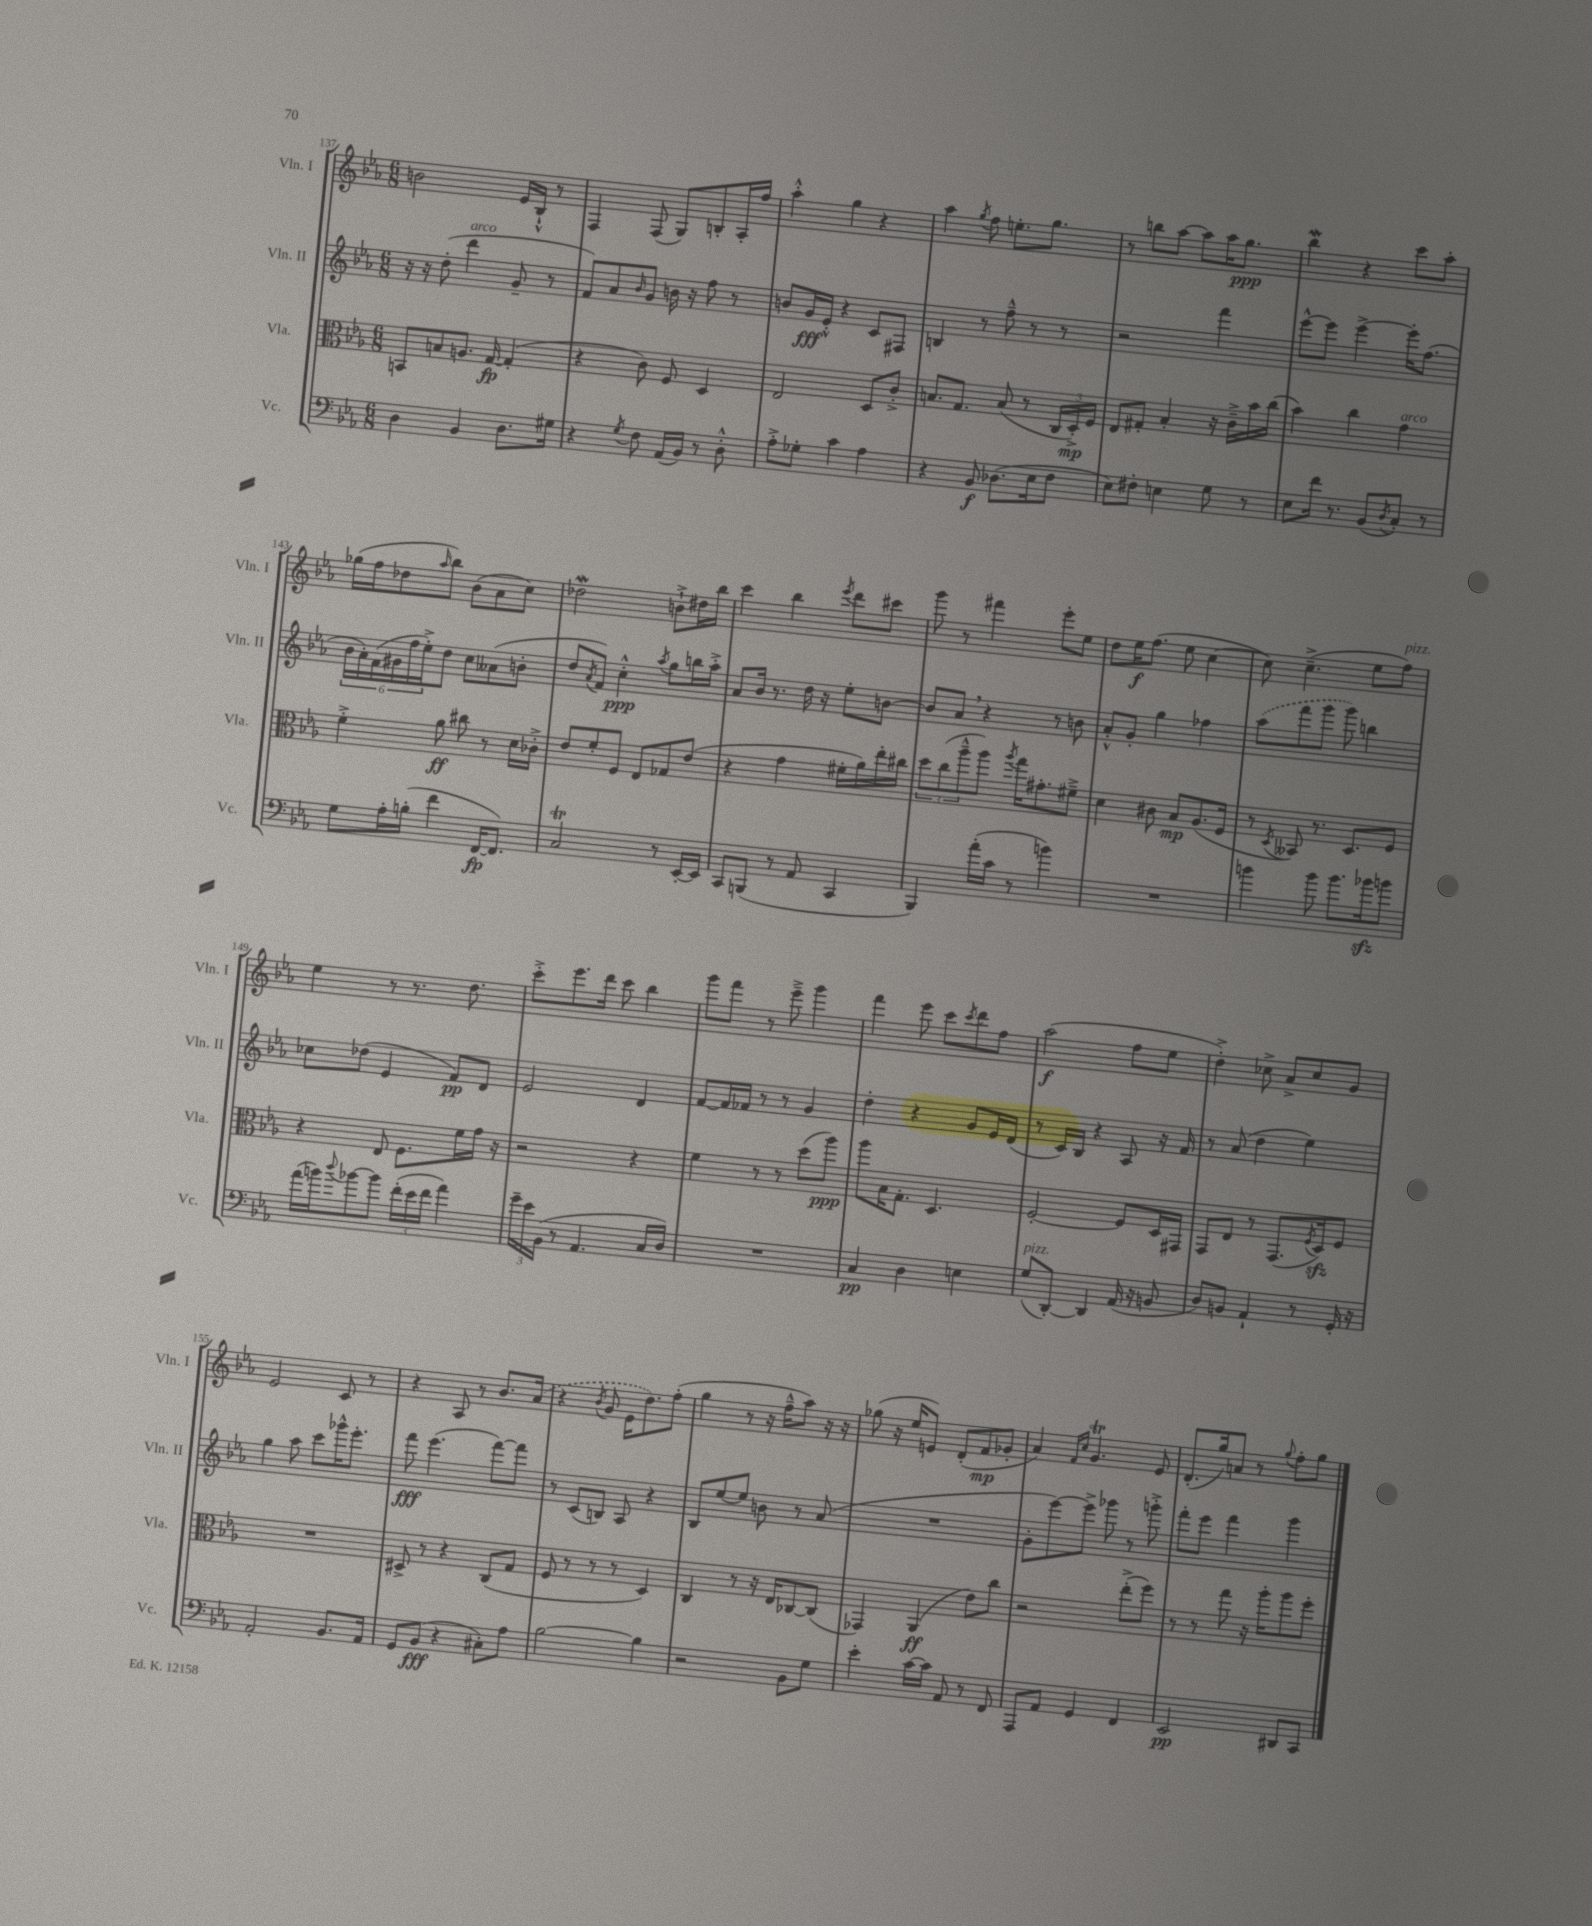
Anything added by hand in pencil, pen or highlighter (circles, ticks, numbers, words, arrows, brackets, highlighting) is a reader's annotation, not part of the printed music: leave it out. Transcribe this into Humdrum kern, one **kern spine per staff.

**kern	**dynam	**kern	**dynam	**kern	**dynam	**kern	**dynam
*part4	*part4	*part3	*part3	*part2	*part2	*part1	*part1
*staff4	*staff4	*staff3	*staff3	*staff2	*staff2	*staff1	*staff1
*I"Vc.	*	*I"Vla.	*	*I"Vln. II	*	*I"Vln. I	*
*I'Vc.	*	*I'Vla.	*	*I'Vln. II	*	*I'Vln. I	*
*clefF4	*	*clefC3	*	*clefG2	*	*clefG2	*
*k[b-e-a-]	*	*k[b-e-a-]	*	*k[b-e-a-]	*	*k[b-e-a-]	*
*M6/8	*	*M6/8	*	*M6/8	*	*M6/8	*
=137	=137	=137	=137	=137	=137	=137	=137
4D\	.	8BBn/L	.	16r	.	2bn\	.
.	.	.	.	16r	.	.	.
.	.	8Bn/	.	(8dd'\	.	.	.
!	!	!	!	!LO:TX:a:i:t=arco	!	!	!
4BB-/	.	8.An/J	.	4ddd\	.	.	.
.	.	[16G/	fp	.	.	.	.
8.D\L	.	(4G'/]	.	8g~/	.	16e-/LL	.
.	.	.	.	.	.	16B-`^^/JJ	.
.	.	.	.	8r	.	8r	.
16G#X\Jk	.	.	.	.	.	.	.
=138	=138	=138	=138	=138	=138	=138	=138
4r	.	4r	.	8f/L)	.	4F/	.
.	.	.	.	8a-/	.	.	.
8qG/	.	.	.	16qqb-/	.	.	.
8F\	.	8c\)	.	8g/J	.	(8F/	.
(16AA-/LL	.	8F/	.	16bn\	.	8G/L)	.
16BB-/JJ)	.	.	.	16r	.	.	.
8r	.	4D/	.	8ff\	.	8Bn'/	.
8D'^^\	.	.	.	8r	.	16A-'/L	.
.	.	.	.	.	.	16ff/JJ	.
=139	=139	=139	=139	=139	=139	=139	=139
8A-'^\L	.	2E-/	.	8bn/L	.	4aa-'^^\	.
8G-X'\J	.	.	.	16g/L	fff	.	.
.	.	.	.	16e-'^^/JJ	.	.	.
4c\	.	.	.	4r	.	4gg\	.
4A-\	.	8D/L	.	8c/L	.	4r	.
.	.	8c'^/J	.	8F#X/J	.	.	.
=140	=140	=140	=140	=140	=140	=140	=140
4r	.	8.Bn/L	.	4Bn/	.	4aa-\	.
.	.	8.G/J	.	.	.	.	.
.	.	.	.	.	.	8qgg/	.
8BB-/	f	.	.	8r	.	8ff\	.
(8.D-X\L	.	(8B/	.	8ff~^^\	.	8.een'\L	.
.	.	8r	.	8r	.	.	.
16E-\k	.	.	.	.	.	8.gg\J	.
8F\J	.	24C/LL	.	8r	.	.	.
.	.	24D'^/)	mp	.	.	.	.
.	.	24F/JJ	.	.	.	.	.
=141	=141	=141	=141	=141	=141	=141	=141
8E-\L)	.	8E-/L	.	2r	.	8r	.
8F#X'\J	.	8G#X'/J	.	.	.	8bbn\L	.
4En\	.	4B-'/	.	.	.	[8aa-\J	.
.	.	.	.	.	.	8aa-\L]	.
8G\	.	16r	.	4fff\	.	16aa-\K	.
.	.	16c~^\LL	.	.	.	8.gg\J	ppp
8r	.	16b-\	.	.	.	.	.
.	.	(16cc\JJ	.	.	.	.	.
=142	=142	=142	=142	=142	=142	=142	=142
8E-\L	.	4b-\)	.	[8eee-^^\L	.	4bb-W\	.
16f\Jk	.	.	.	8eee-\J]	.	.	.
8.r	.	.	.	.	.	.	.
.	.	4cc\	.	[4eee-^\	.	4r	.
(8BB-/L	.	.	.	.	.	.	.
8qD/	.	.	.	.	.	.	.
!	!	!LO:TX:a:i:t=arco	!	!	!	!	!
8C'/J)	.	4g\	.	16eee-'\KL]	.	8ccc\L	.
.	.	.	.	(8.ff\J	.	.	.
8r	.	.	.	.	.	8aa-'\J	.
!!LO:LB:g=z
=143	=143	=143	=143	=143	=143	=143	=143
8G\L	.	4f'^\	.	24b-\LL	.	(16gg-X\LL	.
.	.	.	.	24a-'\)	.	.	.
.	.	.	.	.	.	16ff\J	.
.	.	.	.	(24f\	.	.	.
16A-'\L	.	.	.	24g#X\	.	8dd-X\	.
.	.	.	.	24ff\	.	.	.
(16Bn'\JJ	.	.	.	.	.	.	.
.	.	.	.	24ee-'^\J)	.	.	.
.	.	.	.	.	.	16qqaa-/	.
4f\	.	8a-\	ff	8dd\J	.	8bb-\J)	.
.	.	8cc#X\	.	8cc\L	.	(8b-\L	.
[16FF/KL	fp	8r	.	(8a--X\	.	8a-\	.
8.FF/J])	.	.	.	.	.	.	.
.	.	16d\LL	.	8bn'\J	.	8cc\J)	.
.	.	16c-X'^\JJ	.	.	.	.	.
=144	=144	=144	=144	=144	=144	=144	=144
2CT/	.	8e-/L	.	8dd/L	.	2dd-Xw\	.
.	.	.	.	8qa-/	.	.	.
.	.	8f'/	.	8f/J)	.	.	.
.	.	8F/J	.	4cc'^^\	ppp	.	.
.	.	8E-/L	.	.	.	.	.
.	.	.	.	8qaa-/	.	.	.
8r	.	8G-X/	.	8gg\L	.	8bn`^\L	.
[16EE-'/LL	.	(8e-/J	.	16bbn\L	.	16dd#X\L	.
16EE-/JJ]	.	.	.	16aa-'^\JJ	.	16bb-\JJ	.
=145	=145	=145	=145	=145	=145	=145	=145
8CC/L	.	4r	.	8a-/L	.	4ccc\	.
(8BBBn/J	.	.	.	16b-/Jk	.	.	.
.	.	.	.	8.r	.	.	.
8r	.	4g\	.	.	.	4bb-\	.
8AA-/	.	.	.	16dd\	.	.	.
.	.	.	.	16r	.	.	.
.	.	.	.	.	.	8qeee-/	.
4CC/	.	16f#X'\LL	.	8ee-'\L	.	8ddd\L	.
.	.	16a-\)	.	.	.	.	.
.	.	16ee-'\	.	[8bn\J	.	8ccc#X\J	.
.	.	16cc#X\JJ	.	.	.	.	.
=146	=146	=146	=146	=146	=146	=146	=146
4BBB-/)	.	12dd\L	.	8b/L]	.	8ggg\	.
.	.	(12cc\	.	.	.	.	.
.	.	.	.	8a-,/J	.	8r	.
.	.	12aa-~^^\	.	.	.	.	.
(16a-'\LL	.	8aa-\J)	.	4r	.	4fff#X\	.
16c\JJ	.	.	.	.	.	.	.
.	.	8qaa-/	.	.	.	.	.
8r	.	16gg\KL	.	.	.	.	.
.	.	8.g#X'\	.	.	.	.	.
4bn\)	.	.	.	8r	.	8eee-'\L	.
.	.	8f#X~^\J	.	8bn\	.	8ee-\J	.
=147	=147	=147	=147	=147	=147	=147	=147
2.r	.	4d\	.	8a-'^^/L	.	8dd\L	.
.	.	.	.	8g'/J	.	16ee-\K	f
.	.	.	.	.	.	(8.ff\J	.
.	.	8c#X\	.	4gg\	.	.	.
.	.	8B-/L	mp	.	.	8ee-\	.
.	.	(8.A-/	.	4ff-X\	.	[4cc\	.
.	.	16F/Jk	.	.	.	.	.
=148	=148	=148	=148	=148	=148	=148	=148
4bn\	.	8r	.	(8aa-\L	.	8cc\])	.
.	.	8qD/	.	.	.	.	.
.	.	8BB--X/)	.	8fff\	.	(4.cc~^\	.
8b\	.	8.r	.	8ggg\J	.	.	.
8.b\L	.	.	.	8ggg\)	.	.	.
.	.	8.D/L	.	.	.	.	.
.	.	.	.	4bbn\	.	8ee-\L	.
16b-Xzz\k	.	.	.	.	.	.	.
!	!	!	!	!	!	!LO:TX:a:i:t=pizz.	!
8bn\J	.	8F/J	.	.	.	8ff\J)	.
!!LO:LB:g=z
=149	=149	=149	=149	=149	=149	=149	=149
(16a-\LL	.	4r	.	8cc-X\L	.	4ee-\	.
16bn\J)	.	.	.	.	.	.	.
8qqdd/	.	.	.	.	.	.	.
[8b-X\	.	.	.	(8dd-X\J	.	.	.
8b-\J]	.	8E-/	.	4e-/	.	8r	.
(24f'\LL	.	8.F\L	.	.	.	8.r	.
24e-\	.	.	.	.	.	.	.
24f\JJ	.	.	.	.	.	.	.
4a-\)	.	.	.	8f/L)	pp	.	.
.	.	16f\L	.	.	.	8.dd\	.
.	.	16g\JJ	.	8d/J	.	.	.
.	.	16r	.	.	.	.	.
=150	=150	=150	=150	=150	=150	=150	=150
24g~\LL	.	2r	.	2e-/	.	8ccc'^\L	.
24e-\	.	.	.	.	.	.	.
(24BB-\JJ	.	.	.	.	.	.	.
8r	.	.	.	.	.	8.eee-\	.
4.AA-/	.	.	.	.	.	.	.
.	.	.	.	.	.	16ddd\Jk	.
.	.	.	.	.	.	8ccc\	.
.	.	4r	.	4d/	.	4bb-\	.
16C/LL	.	.	.	.	.	.	.
16D/JJ)	.	.	.	.	.	.	.
=151	=151	=151	=151	=151	=151	=151	=151
2.r	.	4f\	.	[8f/L	.	8ggg\L	.
.	.	.	.	16f/L]	.	8fff\J	.
.	.	.	.	16f-X/JJ	.	.	.
.	.	8r	.	8r	.	8r	.
.	.	8r	.	8r	.	8eee-~^\	.
.	.	(8dd\L	.	4g/	.	4ggg\	.
.	.	8aa-\J)	ppp	.	.	.	.
=152	=152	=152	=152	=152	=152	=152	=152
4C/	pp	8aa-\L	.	4dd'\	.	4fff\	.
.	.	16B-\K	.	.	.	.	.
.	.	8.G'\J	.	.	.	.	.
4D\	.	.	.	4r	.	8eee-\	.
.	.	4.D/	.	.	.	8ccc\L	.
.	.	.	.	.	.	8qccc/	.
4En\	.	.	.	8g/L	.	8ddd\	.
.	.	.	.	16e-/L	.	8ff\J	.
.	.	.	.	(16d/JJ	.	.	.
=153	=153	=153	=153	=153	=153	=153	=153
!LO:TX:a:i:t=pizz.	!	!	!	!	!	!	!
(8G/L	.	[2F'/	.	8r	.	(2aa-\	f
[8DD'/J)	.	.	.	16c/LL)	.	.	.
.	.	.	.	16B-/JJ	.	.	.
4DD/]	.	.	.	4r	.	.	.
(16AA-/	.	8F/L]	.	8A-/	.	8ff\L	.
16r	.	.	.	.	.	.	.
8BBn/	.	16D/L	.	16r	.	8ee-\J	.
.	.	16GG#X/JJ	.	16f/	.	.	.
=154	=154	=154	=154	=154	=154	=154	=154
8D/L)	.	8GG/L	.	8r	.	4dd'^\)	.
8BBn/J	.	8E-/J	.	(8a-/	.	.	.
4AA-`/	.	8r	.	4dd\	.	8cc-X^\	.
.	.	(8.GG/L	.	.	.	8a-^/L	.
8r	.	.	.	4ee-\)	.	8cc-/	.
.	.	8qF/	.	.	.	.	.
.	.	16Dzz/k)	.	.	.	.	.
16GG'/	.	8F/J	.	.	.	8g/J	.
16r	.	.	.	.	.	.	.
!!LO:LB:g=z
=155	=155	=155	=155	=155	=155	=155	=155
2AA-'/	.	2.r	.	4gg\	.	2e-/	.
.	.	.	.	8aa-\	.	.	.
.	.	.	.	8ccc\L	.	.	.
8.BB-/L	.	.	.	16ggg-X^^\K	.	8c/	.
.	.	.	.	8.eee-'\J	.	.	.
.	.	.	.	.	.	8r	.
16AA-/Jk	.	.	.	.	.	.	.
=156	=156	=156	=156	=156	=156	=156	=156
8GG/L	.	8D#X^/	.	8fff\	fff	4r	.
(8BB-/J	fff	8r	.	(4.eee-\	.	.	.
4r	.	4r	.	.	.	8A-/	.
.	.	.	.	.	.	8r	.
8C#X'\L)	.	(8C/L	.	[8fff\L)	.	8.b-/L	.
8A-\J	.	8G/J	.	8fff\J]	.	.	.
.	.	.	.	.	.	(16a-/Jk	.
=157	=157	=157	=157	=157	=157	=157	=157
[2B-\	.	8F/	.	8r	.	4r	.
.	.	8r	.	(8c/L	.	.	.
.	.	.	.	.	.	8qb-/	.
.	.	8r	.	8Bn/J)	.	8g/	.
.	.	8r	.	8A-/	.	16e-\KL	.
.	.	.	.	.	.	8.dd\)	.
4B-\]	.	4D/)	.	4r	.	.	.
.	.	.	.	.	.	(8ff'\J	.
=158	=158	=158	=158	=158	=158	=158	=158
2r	.	4C/	.	8B-/L	.	4gg\	.
.	.	.	.	[8ee-/	.	.	.
.	.	8r	.	8ee-/J]	.	8r	.
.	.	16r	.	8bn\	.	16r	.
.	.	16E-/KL	.	.	.	16ff~^^\KL	.
8BB-\L	.	[8C-X/	.	8r	.	8aa-\J)	.
8G\J	.	(8C-/J]	.	(8a-/	.	16r	.
.	.	.	.	.	.	16r	.
=159	=159	=159	=159	=159	=159	=159	=159
4e-'\	.	4GG-X/)	.	2.r	.	(8gg-X\	.
.	.	.	.	.	.	16r	.
.	.	.	.	.	.	16ee-/KL	.
[16c\LL	.	(4AA-/	ff	.	.	8en/J)	.
16c\JJ]	.	.	.	.	.	.	.
8AA-/	.	.	.	.	.	(8d'/L	.
8r	.	8e-\L)	.	.	.	8f/	mp
8FF/	.	8cc\J	.	.	.	8g-X'/J	.
=160	=160	=160	=160	=160	=160	=160	=160
8AAA-/L	.	2r	.	8g'\L	.	4a-/)	.
8AA-/J	.	.	.	[8eee-\)	.	.	.
.	.	.	.	.	.	16qqf/LL	.
.	.	.	.	.	.	16qqcc/JJ	.
4GG/	.	.	.	8eee-^\J]	.	4.gt/	.
.	.	.	.	8ggg-X\	.	.	.
4FF/	.	(8ee-'^\L	.	8r	.	.	.
.	.	8ff\J)	.	8gggn'^\	.	8e-/	.
=161	=161	=161	=161	=161	=161	=161	=161
2EE-/	pp	8r	.	8fff'\L	.	(8.d'/L	.
.	.	8r	.	8eee-\J	.	.	.
.	.	.	.	.	.	16gg/k)	.
.	.	8gg\	.	4fff\	.	8an/J	.
.	.	16r	.	.	.	8r	.
.	.	16aa-'\KL	.	.	.	.	.
.	.	.	.	.	.	8qqgg/	.
8DD#X/L	.	8aa-\	.	4ggg\	.	8ff'\L	.
8CC/J	.	8ff'\J	.	.	.	8gg\J	.
==	==	==	==	==	==	==	==
*-	*-	*-	*-	*-	*-	*-	*-
